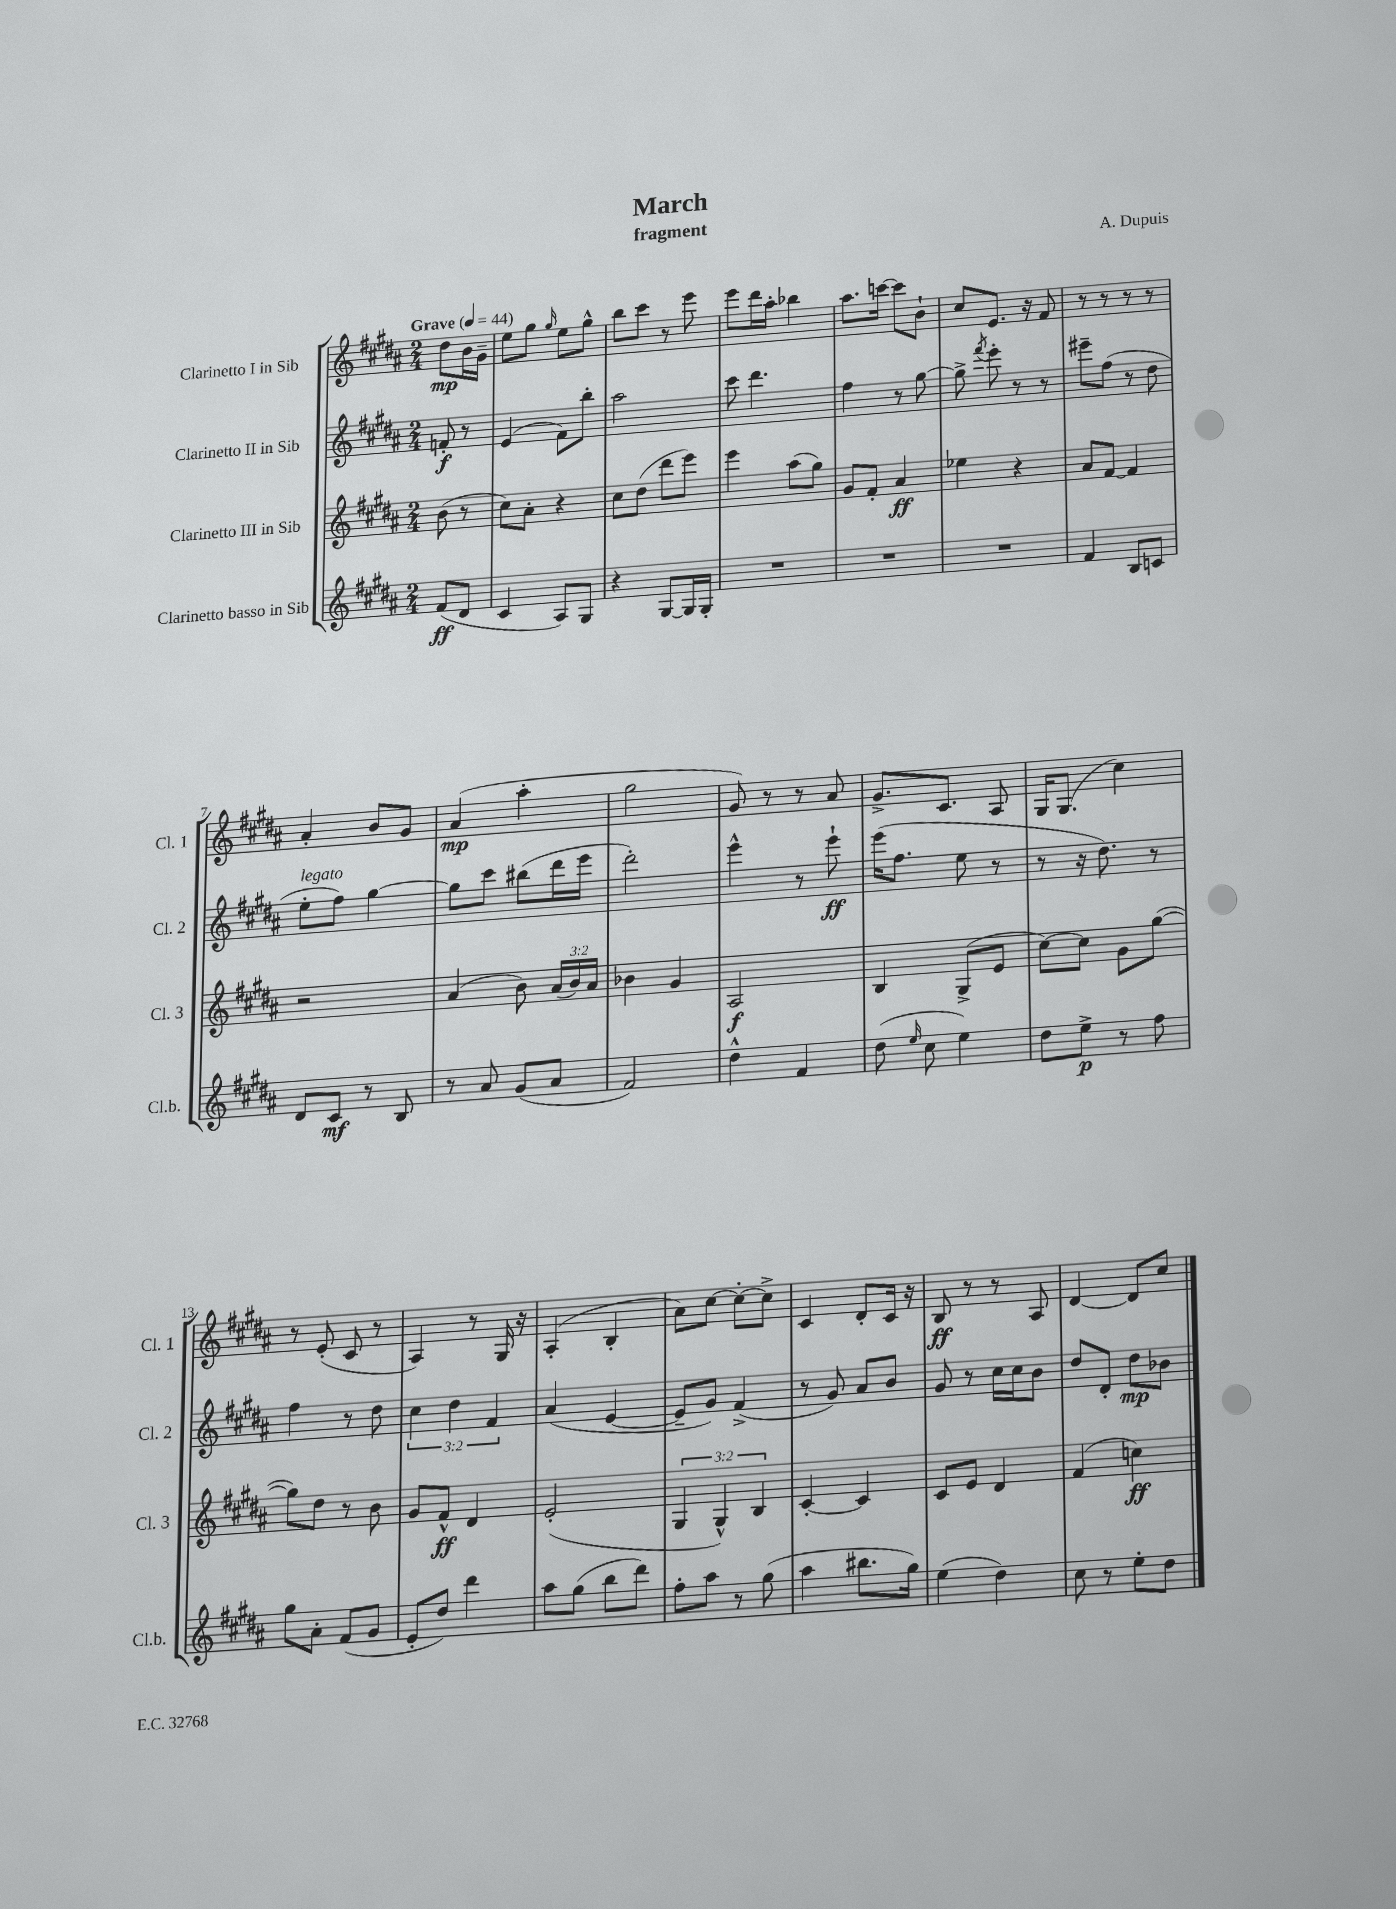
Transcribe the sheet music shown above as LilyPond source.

\header { title = "March" composer = "A. Dupuis" subtitle = "fragment" }
<<
\new StaffGroup <<
\new Staff = "s0" \with { instrumentName = "Clarinetto I in Sib" shortInstrumentName = "Cl. 1" } {
    \clef treble \key b \major \numericTimeSignature \time 2/4 \partial 4 \tempo "Grave" 4 = 44
    \autoBeamOff dis''8[\mp b'16 gis'16]-- |
    e''8[ gis''8] \grace { gis''16 } e''8[ gis''8]-^ |
    b''8[ cis'''8] r8 e'''8 |
    e'''8[ dis'''16 ais''16]-. bes''4 |
    ais''8.[ c'''16]~ c'''8[ b'8]-! |
    cis''8[ e'8.] r16 fis'8 |
    r8 r8 r8 r8 |
    ais'4-. b'8[ gis'8] |
    ais'4\mp( ais''4-. |
    gis''2 |
    gis'8) r8 r8 ais'8 |
    gis'8.[-> cis'8.] ais8 |
    gis16[ gis8.]( cis''4) |
    r8 e'8-.( cis'8 r8 |
    ais4) r8 gis16 r16 |
    ais4-.( b4-. |
    ais'8[) cis''8]~ cis''8[~-. cis''8]-> |
    cis'4 dis'8[-. cis'16] r16 |
    b8\ff r8 r8 ais8 |
    dis'4~ dis'8[ cis''8] \bar "|." |
}
\new Staff = "s1" \with { instrumentName = "Clarinetto II in Sib" shortInstrumentName = "Cl. 2" } {
    \clef treble \key b \major \numericTimeSignature \time 2/4 \override Staff.TupletNumber.text = #tuplet-number::calc-fraction-text \partial 4
    \autoBeamOff f'8-.\f r8 |
    e'4( fis'8[) b''8]-. |
    ais''2 |
    cis'''8 dis'''4. |
    fis''4 r8 gis''8~ |
    gis''8-> \acciaccatura { fis'''8 } e'''8-. r8 r8 |
    eis'''8[-- fis''8]( r8 dis''8 |
    e''8[-.^\markup { \italic "legato" } fis''8]) gis''4~ |
    gis''8[ cis'''8] bis''8[( dis'''16 e'''16] |
    dis'''2-.) |
    e'''4-^ r8 e'''8-!\ff |
    e'''16[( fis''8.] e''8 r8 |
    r8 r16 dis''8.) r8 |
    fis''4 r8 dis''8 |
    \tuplet 3/2 { cis''4 dis''4 fis'4 } |
    ais'4( e'4~ |
    e'8[-- gis'8]) fis'4->( |
    r8 gis'8) ais'8[ b'8] |
    gis'8 r8 cis''16[ cis''16 b'8] |
    dis''8[ dis'8]-. dis''8[\mp bes'8] \bar "|." |
}
\new Staff = "s2" \with { instrumentName = "Clarinetto III in Sib" shortInstrumentName = "Cl. 3" } {
    \clef treble \key b \major \numericTimeSignature \time 2/4 \override Staff.TupletNumber.text = #tuplet-number::calc-fraction-text \partial 4
    \autoBeamOff b'8( r8 |
    cis''8[) ais'8]-. r4 |
    cis''8[ dis''8]( dis'''8[ e'''8]) |
    e'''4 ais''8[( gis''8]) |
    gis'8[ fis'8]-. ais'4\ff |
    ees''4 r4 |
    ais'8[ fis'8]~ fis'4 |
    r2 |
    ais'4( b'8) \tuplet 3/2 { ais'16[( b'16) ais'16] } |
    bes'4 gis'4 |
    ais2\f |
    b4 gis8[->( e'8] |
    cis''8[~) cis''8] gis'8[ gis''8]~( |
    gis''8[) dis''8] r8 b'8 |
    gis'8[ fis'8]-^\ff dis'4 |
    e'2-.( |
    \tuplet 3/2 { gis4 gis4-^) b4 } |
    cis'4~-. cis'4 |
    cis'8[ e'8] dis'4 |
    fis'4( c''4\ff) \bar "|." |
}
\new Staff = "s3" \with { instrumentName = "Clarinetto basso in Sib" shortInstrumentName = "Cl.b." } {
    \clef treble \key b \major \numericTimeSignature \time 2/4 \partial 4
    \autoBeamOff fis'8[\ff( dis'8] |
    cis'4 ais8[) gis8] |
    r4 gis8[~ gis16 gis16]-. |
    R2 |
    R2 |
    R2 |
    fis'4 b8[ c'8] |
    dis'8[ cis'8]\mf r8 b8 |
    r8 ais'8 gis'8[( ais'8] |
    fis'2) |
    dis''4-^ fis'4 |
    dis''8( \grace { e''16 } cis''8 e''4) |
    dis''8[ e''8]->\p r8 fis''8 |
    gis''8[ ais'8]-. fis'8[( gis'8] |
    e'8[-. dis''8]) dis'''4 |
    ais''8[ gis''8]( b''8[ dis'''8]) |
    fis''8[-. ais''8] r8 gis''8( |
    ais''4 bis''8.[ gis''16]) |
    e''4( dis''4) |
    cis''8 r8 e''8[-. dis''8] \bar "|." |
}
>>
>>
